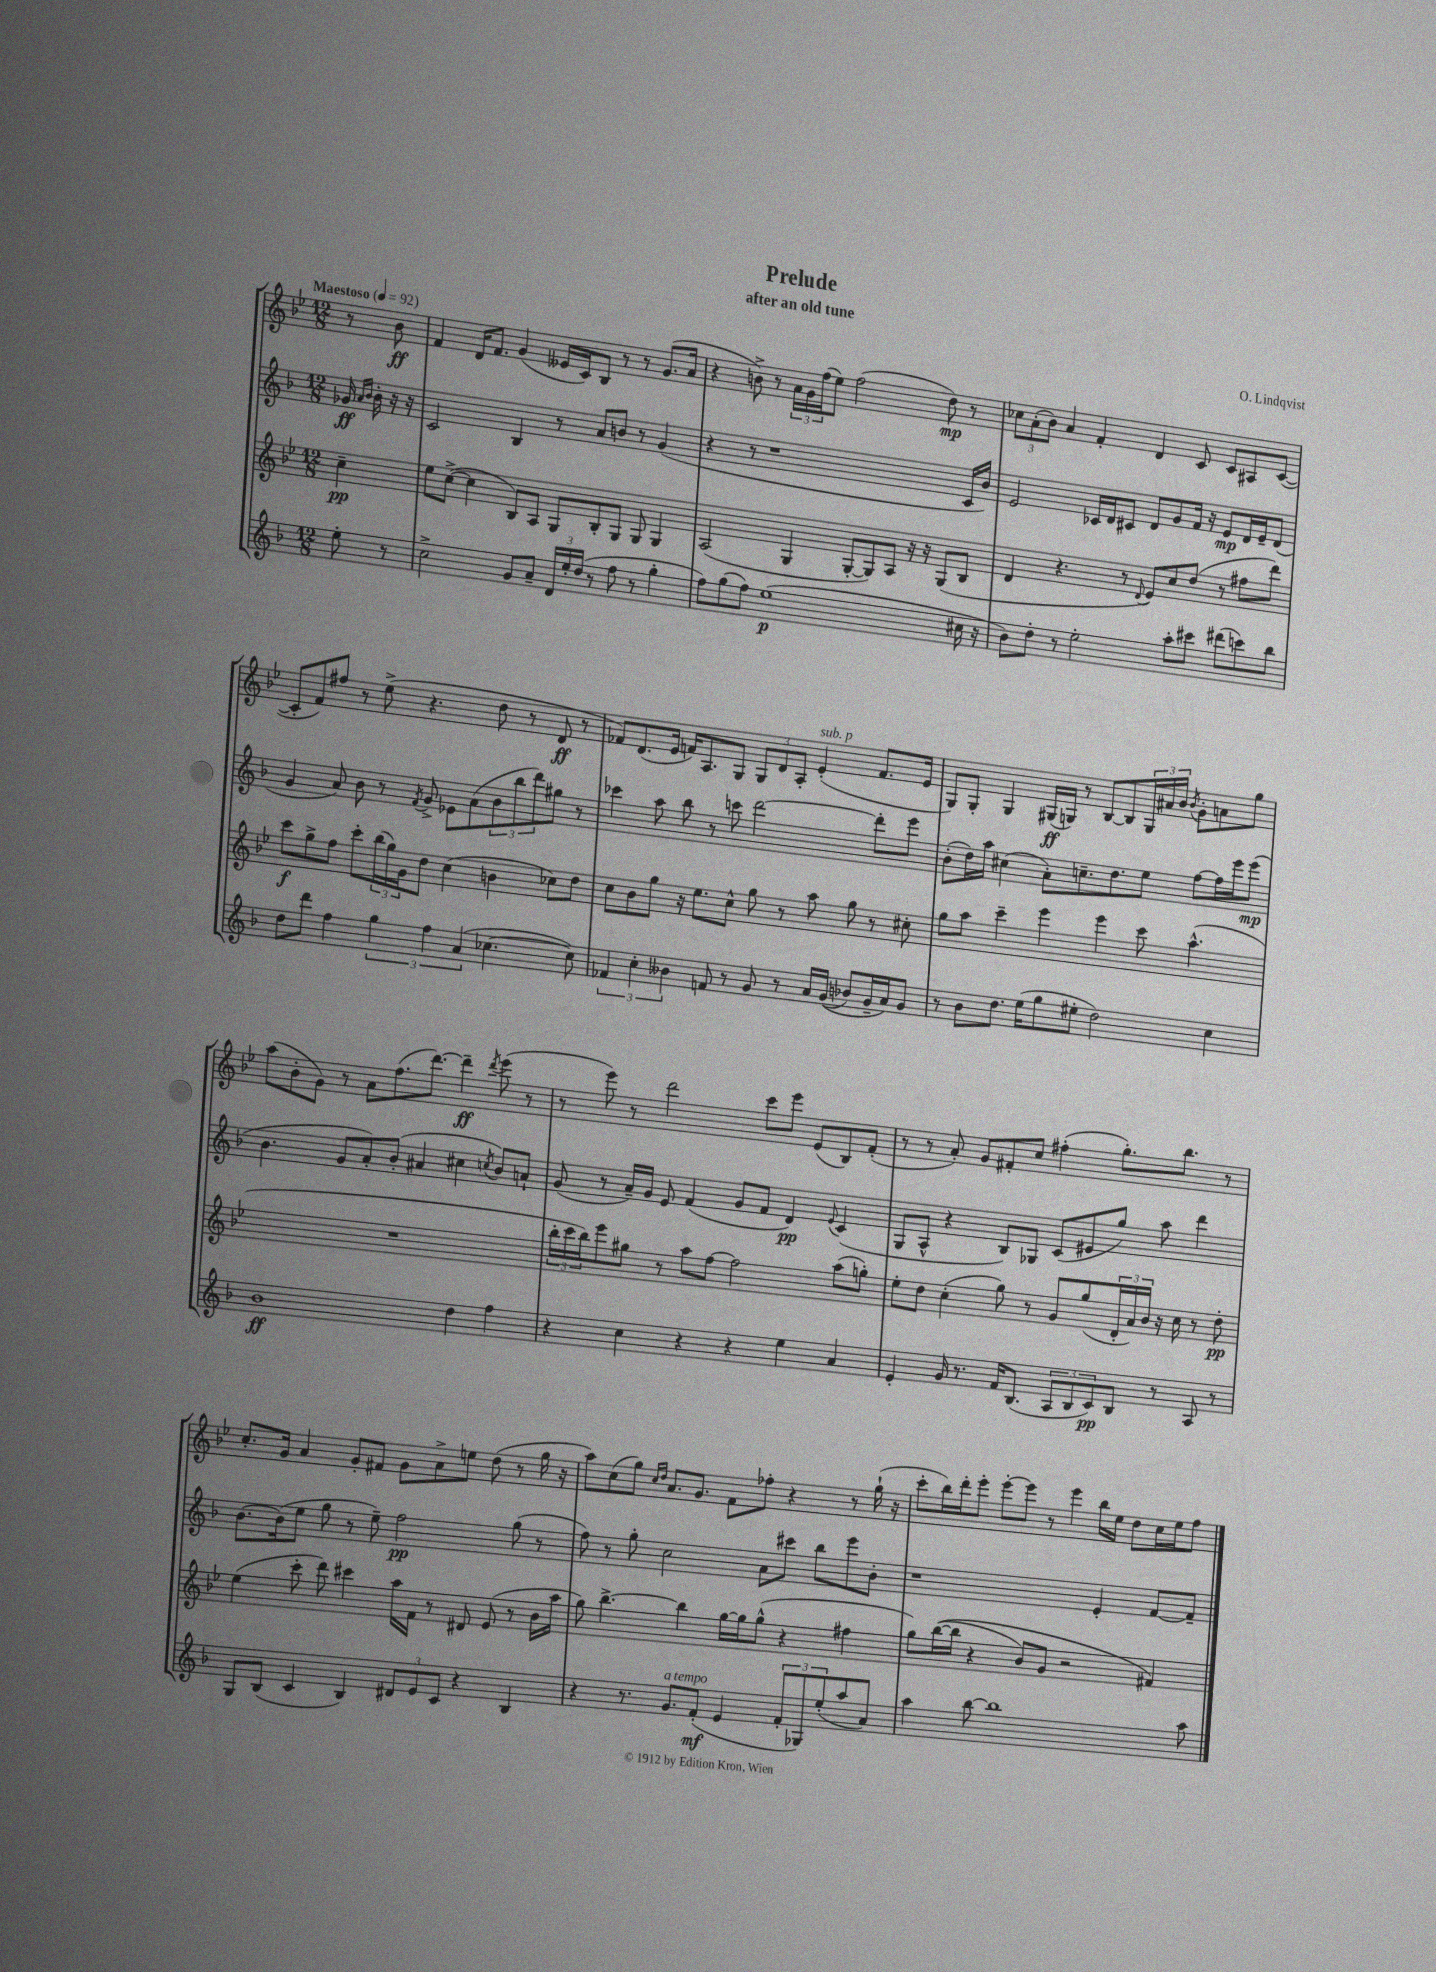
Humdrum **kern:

**kern	**dynam	**kern	**dynam	**kern	**dynam	**kern	**dynam
*part4	*part4	*part3	*part3	*part2	*part2	*part1	*part1
*staff4	*staff4	*staff3	*staff3	*staff2	*staff2	*staff1	*staff1
*clefG2	*	*clefG2	*	*clefG2	*	*clefG2	*
*k[b-]	*	*k[b-e-]	*	*k[b-]	*	*k[b-e-]	*
*M12/8	*	*M12/8	*	*M12/8	*	*M12/8	*
*MM92	*	*MM92	*	*MM92	*	*MM92	*
=	=	=	=	=	=	=	=
!	!	!	!	!	!	!LO:TX:a:B:t=Maestoso	!
8ee'\	.	4cc~\	pp	16g-X/	ff	8r	.
.	.	.	.	16qqa/LL	.	.	.
.	.	.	.	16qqb-/JJ	.	.	.
.	.	.	.	16b-'\	.	.	.
8r	.	.	.	16r	.	8b-\	ff
.	.	.	.	16r	.	.	.
=1	=1	=1	=1	=1	=1	=1	=1
2cc^\	.	8ee-\L	.	2c/	.	4f/	.
.	.	([8cc^\J	.	.	.	.	.
.	.	4cc\]	.	.	.	16d/KL	.
.	.	.	.	.	.	8.f/J	.
8g/L	.	8B-/L)	.	4B-/	.	(4g/	.
8a~/J	.	8A/J	.	.	.	.	.
24d/LL	.	8G/L	.	8r	.	16e--X/LL	.
24ee'/	.	.	.	.	.	.	.
.	.	.	.	.	.	16c/J)	.
(24dd/JJ	.	.	.	.	.	.	.
8r	.	8B-'/	.	8a/L	.	8B-/J	.
8ff\	.	8G/J	.	8bn/J	.	8r	.
8r	.	8G/	.	8r	.	8r	.
4gg'\	.	4G/	.	(4g/	.	(8.g/L	.
.	.	.	.	.	.	16a/Jk	.
=2	=2	=2	=2	=2	=2	=2	=2
8ff\L)	.	(2A/	.	4r	.	4r	.
(8gg\	.	.	.	.	.	.	.
8ff\J)	.	.	.	8r	.	8bn^\)	.
(1ee	p	.	.	1r	.	8r	.
.	.	4G/	.	.	.	24a\LL	.
.	.	.	.	.	.	24g\	.
.	.	.	.	.	.	(24ff\J	.
.	.	.	.	.	.	8ee-\J)	.
.	.	[8G'/L	.	.	.	(2ff\	.
.	.	8G/])	.	.	.	.	.
.	.	8A/J	.	.	.	.	.
.	.	16r	.	.	.	.	.
.	.	16r	.	.	.	.	.
.	.	(8G/L	.	.	.	8dd\)	mp
16cc#X\	.	8B-/J	.	16c/LL	.	8r	.
16r	.	.	.	16b-/JJ)	.	.	.
=3	=3	=3	=3	=3	=3	=3	=3
8b-\L)	.	4d/	.	2e/	.	12cc-X\L	.
.	.	.	.	.	.	(12a'\	.
8dd'\J	.	.	.	.	.	.	.
.	.	.	.	.	.	12b-\J)	.
8r	.	4.r	.	.	.	4a/	.
2ee'\	.	.	.	.	.	.	.
.	.	.	.	16c-X/LL	.	4f'/	.
.	.	.	.	16d/J	.	.	.
.	.	8r	.	8c#X/J	.	.	.
.	.	8qqd/	.	.	.	.	.
.	.	8e-/L)	.	8d/L	.	4d/	.
8aa'\L	.	8cc/	.	8g/	.	.	.
8ccc#X\J	.	(8dd/J	.	16f/Jk	.	8c/	.
.	.	.	.	16r	.	.	.
(8ddd#X\L	.	8r	.	8e/L	mp	8c/L	.
8cccn\)	.	8ff#X\L	.	16d/L	.	8A#X/	.
.	.	.	.	16e~/J	.	.	.
8bb-\J	.	8ddd\J)	.	(8d/J	.	([8c/J	.
!!LO:LB:g=z
=4	=4	=4	=4	=4	=4	=4	=4
8dd\L	.	8ccc\L	f	4g/	.	8c'/L]	.
8ddd\J	.	8gg^\	.	.	.	8f/)	.
4ff\	.	8ff\J	.	8a/)	.	8ff#X/J	.
.	.	8ccc'\L	.	8b-\	.	8r	.
6gg\	.	(24bb-\L	.	8r	.	(8ee-^\	.
.	.	24gg\)	.	.	.	.	.
.	.	24g\J	.	.	.	.	.
.	.	.	.	8qf/	.	.	.
.	.	8dd\J	.	8g^/	.	4.r	.
6ff\	.	.	.	.	.	.	.
.	.	(4cc\	.	8e-X\L	.	.	.
(6a/	.	.	.	.	.	.	.
.	.	.	.	(8a\	.	.	.
[4.cc-X\	.	4bn\	.	12b-\	.	8dd\	.
.	.	.	.	12bb-\	.	.	.
.	.	.	.	.	.	8r	.
.	.	.	.	12ddd\)	.	.	.
.	.	8cc-X\L)	.	8gg#X\J	.	8d/	ff
8cc-\])	.	8dd\J	.	8r	.	8r	.
=5	=5	=5	=5	=5	=5	=5	=5
6f-X/	.	8cc\L	.	4ccc-X\	.	8f-X/L)	.
.	.	8b-\	.	.	.	(8.d/	.
6cc'\	.	.	.	.	.	.	.
.	.	8gg\J	.	8aa\	.	.	.
.	.	.	.	.	.	16e-/Jk	.
6b--X\	.	.	.	.	.	.	.
.	.	16r	.	8bb-\	.	16fn/KL)	.
.	.	8.ee-\L	.	.	.	8.A/	.
8fn/	.	.	.	8r	.	.	.
8r	.	8cc^^\J	.	8cccn\	.	8G/J	.
8g/	.	8gg\	.	[2ddd\	.	12G/L	.
.	.	.	.	.	.	12d/	.
8r	.	8r	.	.	.	.	.
.	.	.	.	.	.	12A'/J	.
!	!	!	!	!	!	!LO:TX:a:i:t=sub. p	!
16a/LL	.	8aa\	.	.	.	(4e-'/	.
((16g/JJ	.	.	.	.	.	.	.
8b-X/L)	.	8gg\	.	.	.	.	.
16g~/L	.	8r	.	8ddd'\L]	.	8.f/L	.
16a/J)	.	.	.	.	.	.	.
8g/J	.	8cc#X'\	.	8eee\J	.	.	.
.	.	.	.	.	.	16e-/Jk	.
=6	=6	=6	=6	=6	=6	=6	=6
8r	.	8gg\L	.	(8b-'\L	.	8G/L)	.
8b-\L	.	8aa\J	.	16dd\L)	.	8G'/J	.
.	.	.	.	16aa\JJ	.	.	.
8.dd\J	.	4ccc~\	.	(4cc#X\	.	4G/	.
(16ee\KL	.	.	.	.	.	.	.
8gg\	.	4eee-\	.	8a'\L)	.	(16G#X/LL	ff
.	.	.	.	.	.	16Gn/JJ)	.
8ee#X'\J	.	.	.	8.ccn~\	.	8r	.
2dd\)	.	4eee-\	.	.	.	[8B-/L	.
.	.	.	.	8.dd\	.	.	.
.	.	.	.	.	.	8B-/]	.
.	.	8ccc\	.	8ee\J	.	24G/L	.
.	.	.	.	.	.	24a#X/	.
.	.	.	.	.	.	24b-/JJ	.
.	.	.	.	.	.	8qb-/	.
.	.	(4.aa^^\	.	[8ff\L	.	8g'\L	.
4cc\	.	.	.	16ff\L]	.	8an\	.
.	.	.	.	16eee\J	.	.	.
.	.	.	.	(8eee\J	mp	8gg\J	.
!!LO:LB:g=z
=7	=7	=7	=7	=7	=7	=7	=7
1b-	ff	1.r	.	4.b-\	.	(8aa\L	.
.	.	.	.	.	.	8b-'\	.
.	.	.	.	.	.	8g\J)	.
.	.	.	.	8g/L	.	8r	.
.	.	.	.	8a'/)	.	8a\L	.
.	.	.	.	(8b-'/J	.	(8.ff\	.
.	.	.	.	4a#X/	.	.	.
.	.	.	.	.	.	[8.ddd\J)	.
4dd\	.	.	.	4cc#X\	.	4ddd~\]	ff
.	.	.	.	8qccn/	.	8qddd/	.
4ff\	.	.	.	8b-/L)	.	(8eee-\	.
.	.	.	.	8an`/J	.	8r	.
=8	=8	=8	=8	=8	=8	=8	=8
4r	.	24bb-'\LL	.	(8g/	.	8r	.
.	.	24ccc\	.	.	.	.	.
.	.	24bb-\J)	.	.	.	.	.
.	.	8eee-\	.	8r	.	8eee-\)	.
4cc\	.	8gg#X\J	.	16a~/LL)	.	8r	.
.	.	.	.	16g/JJ	.	.	.
.	.	8r	.	8e/	.	2ddd\	.
4r	.	8aa\L	.	(4f/	.	.	.
.	.	[8ff\J	.	.	.	.	.
4r	.	2ff\]	.	8g/L	.	.	.
.	.	.	.	8f/J	.	8ccc\L	.
4ee\	.	.	.	4d/)	pp	8eee-\J	.
.	.	.	.	.	.	(8e-/L	.
.	.	.	.	8qqe/	.	.	.
4a/	.	(8aa\L	.	(4c/	.	8B-/)	.
.	.	8ggn'\J)	.	.	.	(8f'/J	.
=9	=9	=9	=9	=9	=9	=9	=9
4e'/	.	8ee-'\L	.	8G/L	.	8r	.
.	.	8dd\J	.	8A^^/J	.	8r	.
16g/	.	(4cc'\	.	4r	.	8a'/)	.
8.r	.	.	.	.	.	.	.
.	.	.	.	.	.	8g/L	.
16f/KL	.	8gg\)	.	8B-/L)	.	8f#X'/	.
(8.B-/J	.	.	.	.	.	.	.
.	.	8r	.	8G-X/J	.	8cc/J	.
12A/L	.	8g/L	.	(8c/L	.	(4ff#X'\	.
12B-/	.	.	.	.	.	.	.
.	.	(8gg/	.	8e#X/	.	.	.
12c/)	pp	.	.	.	.	.	.
8B-/J	.	24d'/L	.	8gg/J)	.	8.gg'\L)	.
.	.	24a/)	.	.	.	.	.
.	.	24b-/JJ	.	.	.	.	.
8r	.	16r	.	8aa\	.	.	.
.	.	16cc\	.	.	.	8.bb-\J	.
8A/	.	8r	.	4ddd\	.	.	.
8r	.	8dd'\	pp	.	.	8r	.
!!LO:LB:g=z
=10	=10	=10	=10	=10	=10	=10	=10
8G/L	.	(4ee-\	.	[8.b-\L	.	8.cc'/L	.
(8B-/J	.	.	.	.	.	.	.
.	.	.	.	(16b-\k]	.	16g/Jk	.
4c/	.	8ccc'\	.	8ee\J	.	4a/	.
.	.	8ddd\)	.	8gg\	.	.	.
4B-/)	.	4ccc#X\	.	8r	.	8g'/L	.
.	.	.	.	8ee~\)	.	8f#X/J	.
12d#X/L	.	16aa\LL	.	2ff\	pp	8g\L	.
.	.	16f\JJ	.	.	.	.	.
12e/	.	.	.	.	.	.	.
.	.	8r	.	.	.	8a^\	.
12c/J	.	.	.	.	.	.	.
4r	.	8d#X/	.	.	.	8een\J	.
.	.	(8e-/	.	.	.	(8dd\	.
4B-/	.	8r	.	(8gg\	.	8r	.
.	.	16b-\LL	.	8r	.	16gg\	.
.	.	16aa\JJ	.	.	.	16r	.
=11	=11	=11	=11	=11	=11	=11	=11
4r	.	8gg\)	.	8ff\)	.	8aa\L)	.
.	.	[4.bb-^\	.	8r	.	(8cc\	.
8.r	.	.	.	8gg'\	.	8gg\J)	.
.	.	.	.	.	.	16qqcc/LL	.
.	.	.	.	.	.	16qqdd/JJ	.
.	.	.	.	2cc\	.	8.a/L	.
!LO:TX:a:i:t=a tempo	!	!	!	!	!	!	!
8.g/L	.	.	.	.	.	.	.
.	.	4bb-\]	.	.	.	.	.
.	.	.	.	.	.	8.g/J	.
(8f'/J	mf	.	.	.	.	.	.
4e/	.	[16gg\LL	.	.	.	8f\L	.
.	.	16gg\J]	.	.	.	.	.
.	.	(8gg^^\J	.	8a\L	.	8ff-X'\J	.
12f'/L	.	4r	.	8ccc#X\J	.	4r	.
12G-X/)	.	.	.	.	.	.	.
.	.	.	.	8bb-\L	.	.	.
(12ee'/	.	.	.	.	.	.	.
8aa/	.	4ff#X\	.	8eee\	.	8r	.
8a/J)	.	.	.	8b-'\J	.	(16gg`\	.
.	.	.	.	.	.	16r	.
=12	=12	=12	=12	=12	=12	=12	=12
4aa\	.	8gg\L)	.	1r	.	8ccc'\L	.
.	.	(([16bb-\L	.	.	.	16bb-\L)	.
.	.	16bb-\JJ]	.	.	.	16ddd'\J	.
[8bb-\	.	4r	.	.	.	8eee-'\J	.
1bb-]	.	.	.	.	.	[8eee-'\L	.
.	.	8b-/L)	.	.	.	8eee-\J]	.
.	.	8g/J	.	.	.	8r	.
.	.	2r	.	.	.	4eee-\	.
.	.	.	.	4e'/	.	16bb-\LL	.
.	.	.	.	.	.	16ee-\JJ	.
.	.	.	.	.	.	8dd\L	.
.	.	4f#X/)	.	[8f/L	.	16cc\L	.
.	.	.	.	.	.	16ee-\J	.
8aa\	.	.	.	8f~/J]	.	8ff\J	.
==	==	==	==	==	==	==	==
*-	*-	*-	*-	*-	*-	*-	*-
